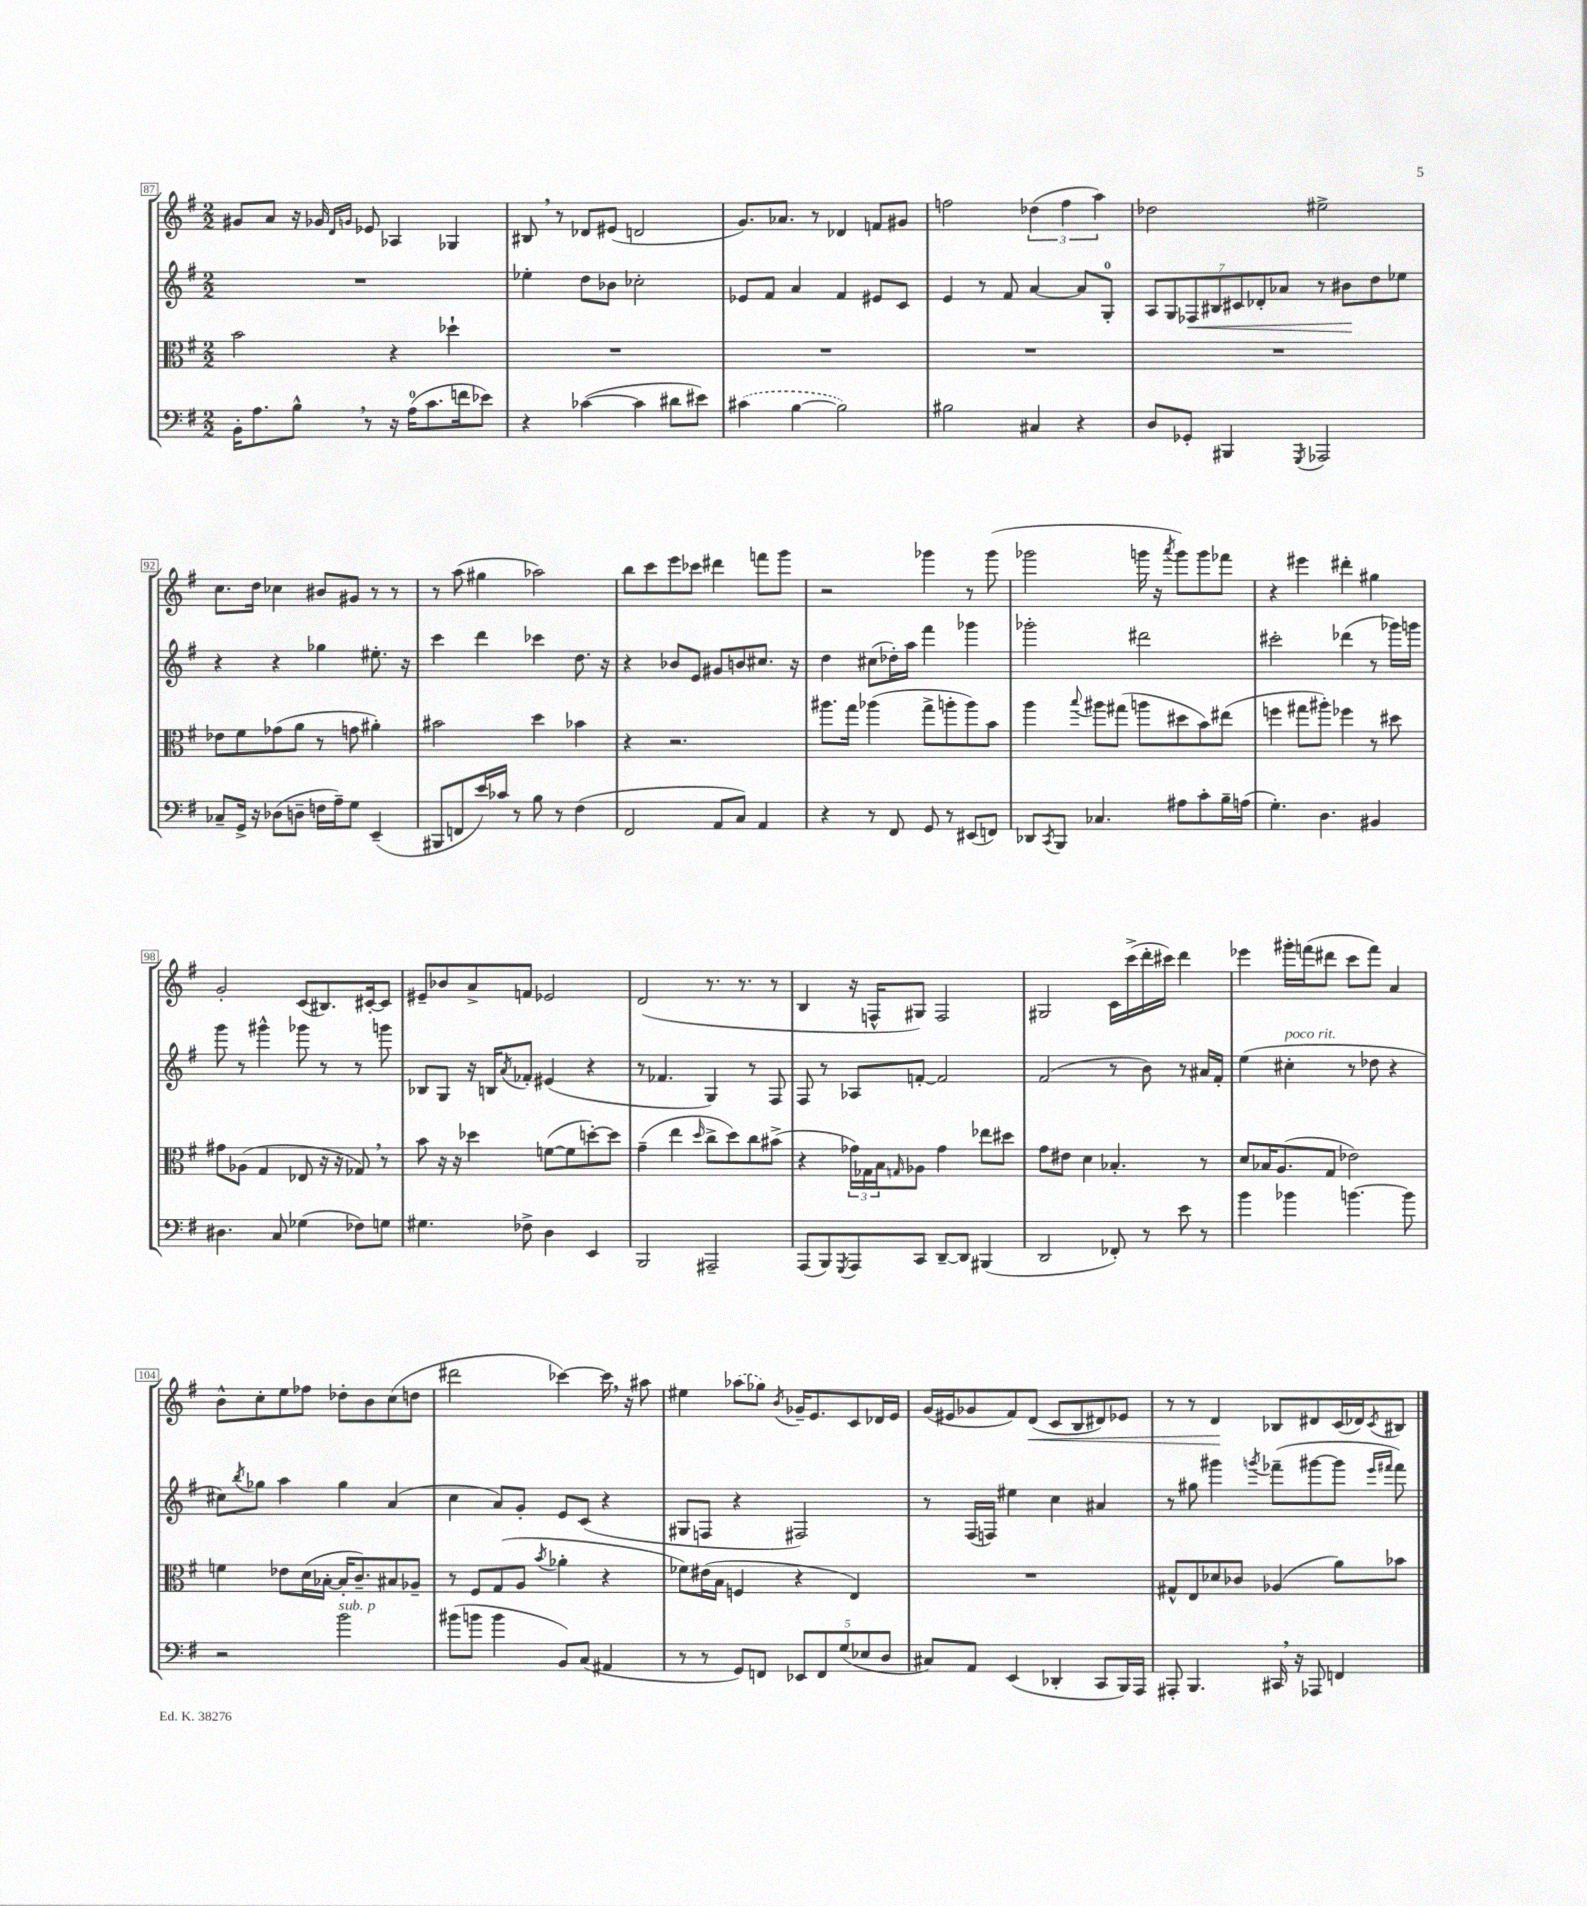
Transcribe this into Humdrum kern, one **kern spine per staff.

**kern	**kern	**kern	**kern
*staff4	*staff3	*staff2	*staff1
*clefF4	*clefC3	*clefG2	*clefG2
*k[f#]	*k[f#]	*k[f#]	*k[f#]
*M2/2	*M2/2	*M2/2	*M2/2
16BB'	2b	1r	8g#
8.A	.	.	.
.	.	.	8a
8B^^	.	.	16r
.	.	.	16g-
.	.	.	16qqd
.	.	.	16qqg
8r	.	.	8e-
16r	4r	.	4A-
(16A	.	.	.
8.c	.	.	.
.	4dd-`	.	4G-
16f	.	.	.
8e-)	.	.	.
=	=	=	=
4r	1r	4ee-'	8B#
.	.	.	8r
([4c-	.	8dd	8d-
.	.	8b-	(8e#
4c-]	.	2cc-'	2d
8d#	.	.	.
8e#)	.	.	.
=	=	=	=
(4c#	1r	8e-	8.g)
.	.	8f#	.
.	.	.	8.a-
[4B	.	4a	.
.	.	.	8r
2B])	.	4f#	4d-
.	.	8e#	8f
.	.	8c	8g#
=	=	=	=
2B#	1r	4e	2ff
.	.	8r	.
.	.	8f#	.
4C#	.	[4a	(6dd-
.	.	.	6ff
4r	.	8a]	.
.	.	.	6aa)
.	.	8G'	.
=	=	=	=
8D	1r	14A	2dd-
.	.	14G	.
8GG-'	.	.	.
.	.	14F-	.
.	.	14B#	.
4BBB#	.	.	.
.	.	14c#	.
.	.	14d-'	.
.	.	14a-	.
8qGGG	.	.	.
2AAA-	.	8r	2ee#^
.	.	8b#	.
.	.	8dd	.
.	.	8ee-	.
=	=	=	=
8C-~	8e-	4r	8.cc
16GG^	8f#	.	.
16r	.	.	16dd
(8D-	(8g-	4r	4cc-
8D~	8a	.	.
16F	8r	4gg-	8b#
16A~)	.	.	.
8G	8g	.	8g#
(4EE~	4a#')	8.ee#'	8r
.	.	.	8r
.	.	16r	.
=	=	=	=
8BBB#	2b#	4ccc	8r
8FF	.	.	(8aa
16e)	.	4ddd	4gg#
16c-	.	.	.
8r	.	.	.
8B	4dd	4ccc-	2aa-)
8r	.	.	.
(4F#	4b-	8.dd	.
.	.	16r	.
=	=	=	=
2FF#	4r	4r	8bb
.	.	.	8ccc
.	2.r	8b-	8eee
.	.	8e	8ccc-
8AA	.	8g#	4ddd#
8C)	.	8b	.
4AA	.	8.cc#	8fff
.	.	.	8ggg
.	.	16r	.
=	=	=	=
4r	8.aa#	4dd	2r
.	16gg	.	.
8r	(4aa-	(8cc#	.
8FF#	.	16dd-')	.
.	.	16aa	.
8GG	8gg^	4fff#	4ggg-
8r	8aa'	.	.
(8EE#	8aa)	4ggg-	8r
8FF)	8b	.	(8ggg-
=	=	=	=
8DD-	4aa	2ggg-'	2ggg-
8qCC	.	.	.
8BBB	.	.	.
.	8qqbb	.	.
4.C-	8aa#	.	.
.	(8gg#	.	.
.	8aa	2ddd#	16ggg
.	.	.	16r
.	.	.	8qaaa
8A#	8dd#	.	8ggg)
8c'	8b)	.	8ggg
16B~	(8ee#	.	8fff-
(16A	.	.	.
=	=	=	=
4.G')	4ff	2ccc#'	4r
.	8gg#	.	4eee#
4.D	8aa#')	.	.
.	4ff-	(4ddd-	4ddd#'
4BB#	8r	8r	4gg#
.	8dd#	16ggg-)	.
.	.	16ggg	.
=	=	=	=
4.D#	8g#	8ggg	2g'
.	(8A-	8r	.
.	4G	4ggg#^^	.
8C	.	.	.
(4G-	8E-	8ggg-	(8c
.	16r	8r	8.B#)
.	16r	.	.
8F-)	8G-)	8r	.
.	.	.	[16c#'
8G	8r	8ggg	8c#]
=	=	=	=
4.G#	8b	8B-	8e#~
.	16r	8G	8b-
.	16r	.	.
.	4dd-	16r	8a^
.	.	16B	.
.	.	8qa	.
8F-^	.	8f-'	8f
4D	([8f	(4e#	2e-
.	8f]	.	.
4EE	[8dd')	4r	.
.	8dd]	.	.
=	=	=	=
2BBB	(4g~	8r	(2d
.	.	4.f-	.
.	4ee	.	.
.	16qqdd	.	.
2AAA#~	8cc^	4G)	8.r
.	8dd)	.	.
.	.	.	8.r
.	8cc	8r	.
.	(8b#^	8F#	8r
=	=	=	=
(8AAA	4r	8F#	4B
8BBB)	.	8r	.
8qGGG	.	.	.
8AAA	24g-)	8A-	16r
.	24G-	.	.
.	.	.	16F^^
.	24B	.	.
.	16qqG	.	.
8CC	8A-	[8f'	8G#)
[8DD~	4g-	2f]	2F
8DD]	.	.	.
(4BBB#	8ee-	.	.
.	8dd#	.	.
=	=	=	=
2DD	8g	(2f#	2G#
.	8e#	.	.
.	4d	.	.
8FF-')	4.B-'	8r	16c
.	.	.	(16ccc^
8r	.	8b)	16ddd'
.	.	.	16ccc#)
8e	.	8r	4ddd
8r	8r	16a#	.
.	.	16f#'	.
=	=	=	=
4b	8d	(4ee	4eee-
.	16B-	.	.
.	(8.A	.	.
4b-	.	4cc#'	16ggg#'
.	.	.	(16fff
.	8G	.	8ddd#
[4.b	2e-)	8r	8ccc
.	.	8dd-	8fff)
.	.	4r	4a
8b]	.	.	.
=	=	=	=
2r	4f	8cc#)	8b^^
.	.	8qbb	.
.	.	8gg-	8cc'
.	8e-	4aa	8ee
.	(16d	.	8ff-
.	[16B-'	.	.
2b	16B-']	4gg-	8dd-'
.	8.c~)	.	.
.	.	.	8b
.	8B#	(4a	(8cc
.	8A-~	.	8dd
=	=	=	=
(8b#	8r	4cc	2ddd#
8b	8F#	.	.
4b	(8G	8a)	.
.	8A	8g'	.
.	8qb	.	.
8BB)	4a-'	8e	[4ccc-)
(8C	.	(8c	.
4AA#	4r	4r	16ccc-]
.	.	.	16r
.	.	.	8aa#
=	=	=	=
8r	8f-)	8G#	4ee#
8r	(16e#	8F	.
.	16B	.	.
8GG)	4F	4r	(8aa-
8FF	.	.	8gg-)
.	.	.	8qb
10EE-	4r	2F#)	16g-~
.	.	.	8.e
10FF	.	.	.
(10G	.	.	.
.	4E)	.	8c
10E-	.	.	.
.	.	.	16d-
10D	.	.	.
.	.	.	16e
=	=	=	=
8C#)	1r	8r	(16g
.	.	.	16e#
8AA	.	(16F#	8g-
.	.	16F)	.
(4EE	.	4ee#	8f#)
.	.	.	(8d
4DD-'	.	4cc	8c
.	.	.	8B
8CC	.	4a#	8d#)
16BBB)	.	.	8e-
16AAA	.	.	.
=	=	=	=
8AAA#'	8G#^^	8r	8r
4.BBB	8E	8gg#	8r
.	8d-	4ggg#	4d
.	8c-	.	.
.	.	8qggg	.
16CC#	(4A-	(8fff-~	8B-
16r	.	.	.
8AAA-	.	[8ggg#	8d#
4FF	8a)	8ggg#]	(16c
.	.	.	16d-)
.	.	16qqeee	.
.	.	16qqfff#	8qc
.	8b-	8fff#)	8B#
==	==	==	==
*-	*-	*-	*-
